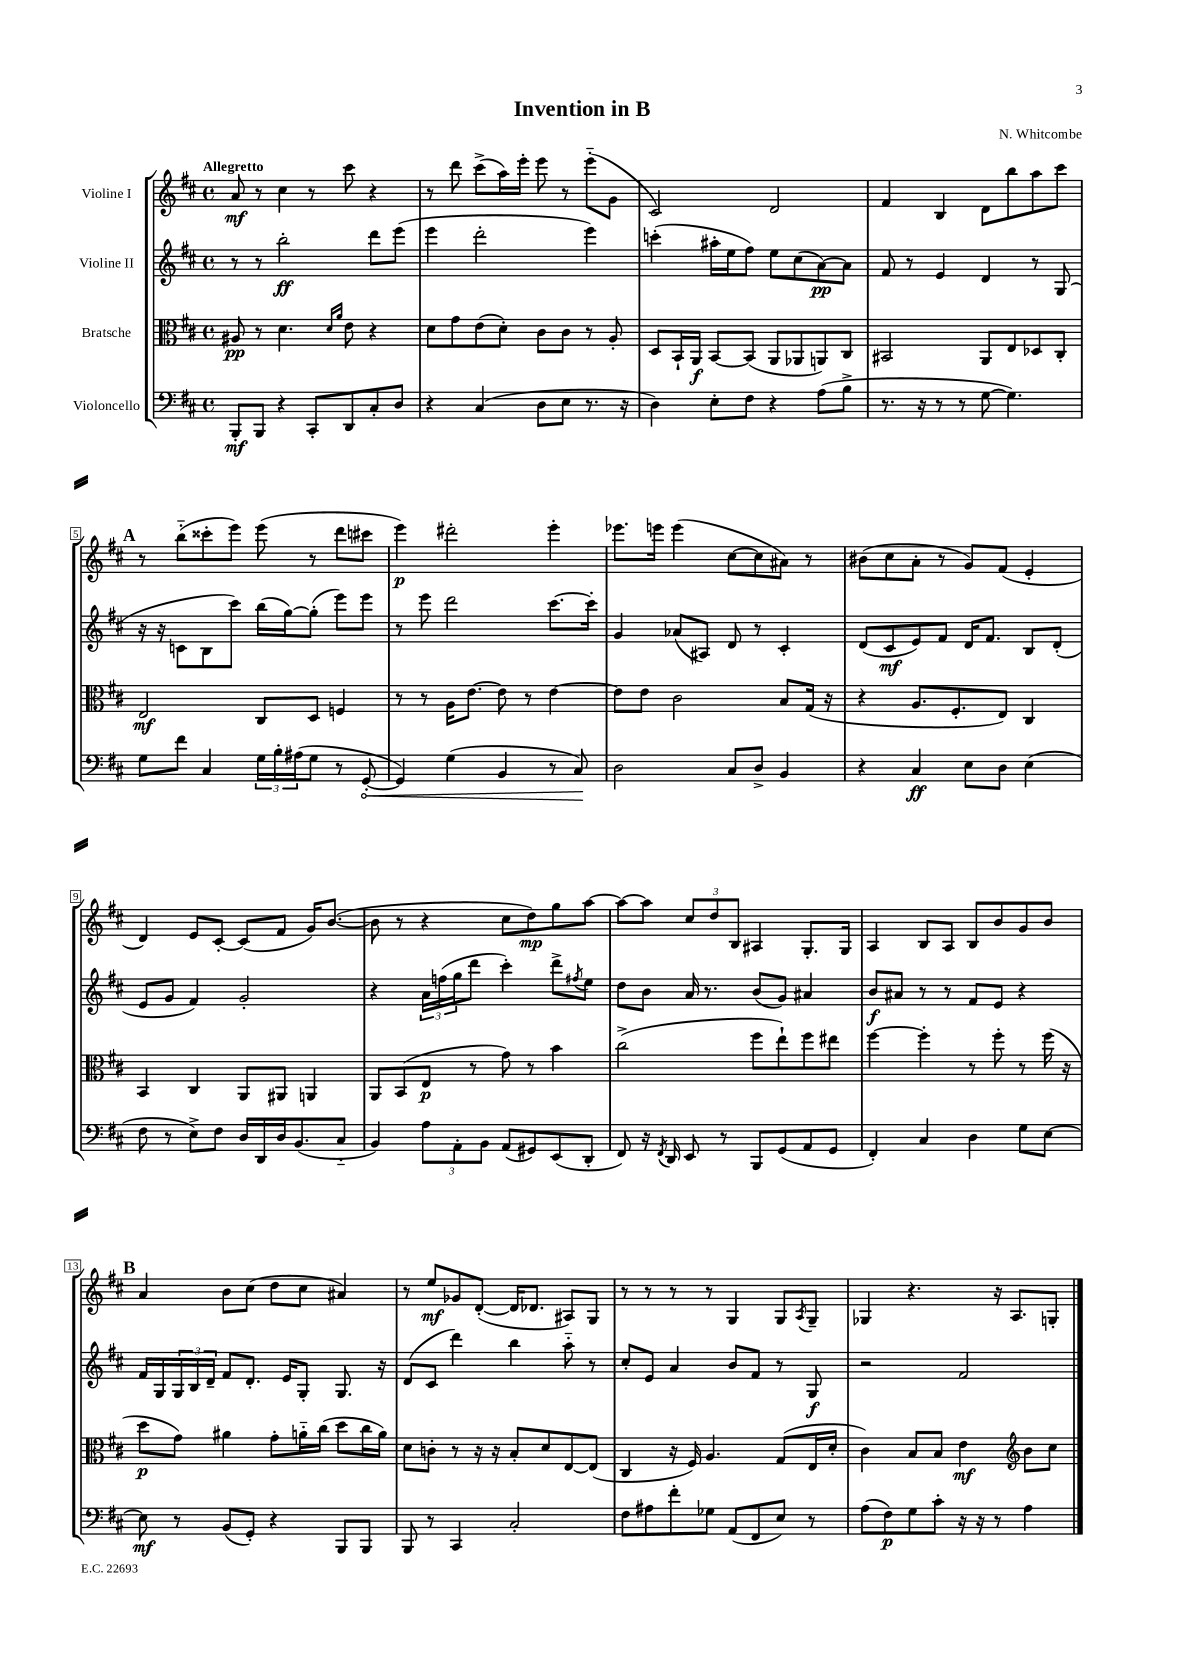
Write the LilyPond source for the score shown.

\header { title = "Invention in B" composer = "N. Whitcombe" }
<<
\new StaffGroup <<
\new Staff = "s0" \with { instrumentName = "Violine I" } {
    \clef treble \key d \major \defaultTimeSignature \time 4/4 \tempo "Allegretto"
    a'8\mf r8 cis''4 r8 cis'''8 r4 |
    r8 d'''8 cis'''8->( a''16) e'''16-. e'''8 r8 e'''8-_( g'8 |
    cis'2) d'2 |
    fis'4 b4 d'8 b''8 a''8 cis'''8 |
    \mark \markup { \bold "A" } r8 b''8-_( cisis'''8-. e'''8) e'''8( r8 d'''8 cis'''8 |
    e'''4\p) dis'''2-. e'''4-. |
    ees'''8. e'''16 e'''4( cis''8~ cis''8 ais'8) r8 |
    bis'8( cis''8 a'8-. r8 g'8) fis'8( e'4-. |
    d'4) e'8 cis'8~-. cis'8( fis'8 g'16) b'8.~( |
    b'8 r8 r4 cis''8 d''8\mp) g''8 a''8~ |
    a''8~ a''8 \tuplet 3/2 { cis''8 d''8 b8 } ais4 g8.-. g16 |
    a4 b8 a8 b8 b'8 g'8 b'8 |
    \mark \markup { \bold "B" } a'4 b'8 cis''8( d''8 cis''8 ais'4) |
    r8 e''8\mf ges'8 d'8~-.( d'16 des'8. ais8) g8 |
    r8 r8 r8 r8 g4 g8 \acciaccatura { a8 } g8-- |
    ges4 r4. r16 a8. g8-. \bar "|." |
}
\new Staff = "s1" \with { instrumentName = "Violine II" } {
    \clef treble \key d \major \defaultTimeSignature \time 4/4
    r8 r8 b''2-.\ff d'''8 e'''8( |
    e'''4 d'''2-. e'''4) |
    c'''4-.( ais''16-. e''16 fis''8) e''8 cis''8( a'8~\pp) a'8 |
    fis'8 r8 e'4 d'4 r8 g8( |
    \mark \markup { \bold "A" } r16 r16 c'8 b8 cis'''8) b''16( g''16~) g''8-.( e'''8) e'''8 |
    r8 e'''8 d'''2 cis'''8.~ cis'''16-. |
    g'4 aes'8( ais8) d'8 r8 cis'4-. |
    d'8( cis'8\mf e'8) fis'8 d'16 fis'8. b8 d'8-.( |
    e'8 g'8 fis'4) g'2-. |
    r4 \tuplet 3/2 { a'16 f''16( g''16 } d'''8 cis'''4-.) d'''8-> \acciaccatura { fis''8 } e''8 |
    d''8 b'8 a'16 r8. b'8( g'8) ais'4 |
    b'8\f ais'8 r8 r8 fis'8 e'8 r4 |
    \mark \markup { \bold "B" } fis'16 g16 \tuplet 3/2 { g16 b16 d'16-- } fis'8 d'8.-. e'16 g8-. g8. r16 |
    d'8( cis'8 d'''4) b''4 a''8-_ r8 |
    cis''8-. e'8 a'4 b'8 fis'8 r8 g8\f |
    r2 fis'2 \bar "|." |
}
\new Staff = "s2" \with { instrumentName = "Bratsche" } {
    \clef alto \key d \major \defaultTimeSignature \time 4/4
    ais8\pp r8 d'4. \grace { d'16 a'16 } e'8 r4 |
    d'8 g'8 e'8( d'8-.) cis'8 cis'8 r8 a8-. |
    d8 b,16-! a,16\f b,8~ b,8( a,8 aes,8 a,8) cis8 |
    bis,2 a,8 e8 des8 cis8-. |
    \mark \markup { \bold "A" } e2\mf cis8 d8 f4 |
    r8 r8 a16 e'8.~ e'8 r8 e'4~ |
    e'8 e'8 cis'2 b8 g16( r16 |
    r4 a8. fis8.-. e8) cis4 |
    b,4 cis4 a,8 ais,8 a,4 |
    a,8 b,8( e8\p r8 g'8) r8 b'4 |
    cis''2->( fis''8 e''8-!) fis''8 eis''8 |
    fis''4~ fis''4-. r8 fis''8-. r8 fis''16( r16 |
    \mark \markup { \bold "B" } d''8\p g'8) ais'4 g'8-. a'16-_ cis''16( d''8 cis''16 a'16) |
    d'8 c'8-. r8 r16 r16 b8-. d'8 e8~ e8( |
    cis4 r16 fis16) a4. g8( e16 d'16-. |
    cis'4) b8 b8 e'4\mf \clef treble b'8 cis''8 \bar "|." |
}
\new Staff = "s3" \with { instrumentName = "Violoncello" } {
    \clef bass \key d \major \defaultTimeSignature \time 4/4
    b,,8-.\mf b,,8 r4 cis,8-. d,8 cis8-. d8 |
    r4 cis4( d8 e8 r8. r16 |
    d4) e8-. fis8 r4 a8( b8-> |
    r8. r16 r8 r8 g8~ g4.) |
    \mark \markup { \bold "A" } g8 fis'8 cis4 \tuplet 3/2 { g16 b16-. ais16( } g8 r8 \once \override Hairpin.circled-tip = ##t g,8~-.\< |
    g,4) g4( b,4 r8 cis8\!) |
    d2 cis8 d8-> b,4 |
    r4 cis4\ff e8 d8 e4( |
    fis8 r8 e8->) fis8 d16 d,16 d16 b,8.( cis8-_ |
    b,4) \tuplet 3/2 { a8 a,8-. b,8 } a,8( gis,8) e,8( d,8-. |
    fis,8) r16 \acciaccatura { fis,8 } d,16 e,8 r8 b,,8 g,8( a,8 g,8 |
    fis,4-.) cis4 d4 g8 e8~ |
    \mark \markup { \bold "B" } e8\mf r8 b,8( g,8-.) r4 b,,8 b,,8 |
    b,,8 r8 cis,4 cis2-. |
    fis8 ais8 fis'8-. ges8 a,8( fis,8 e8) r8 |
    a8( fis8\p) g8 cis'8-. r16 r16 r8 a4 \bar "|." |
}
>>
>>
\layout { \context { \Score \override BarNumber.stencil = #(make-stencil-boxer 0.1 0.3 ly:text-interface::print) } }
